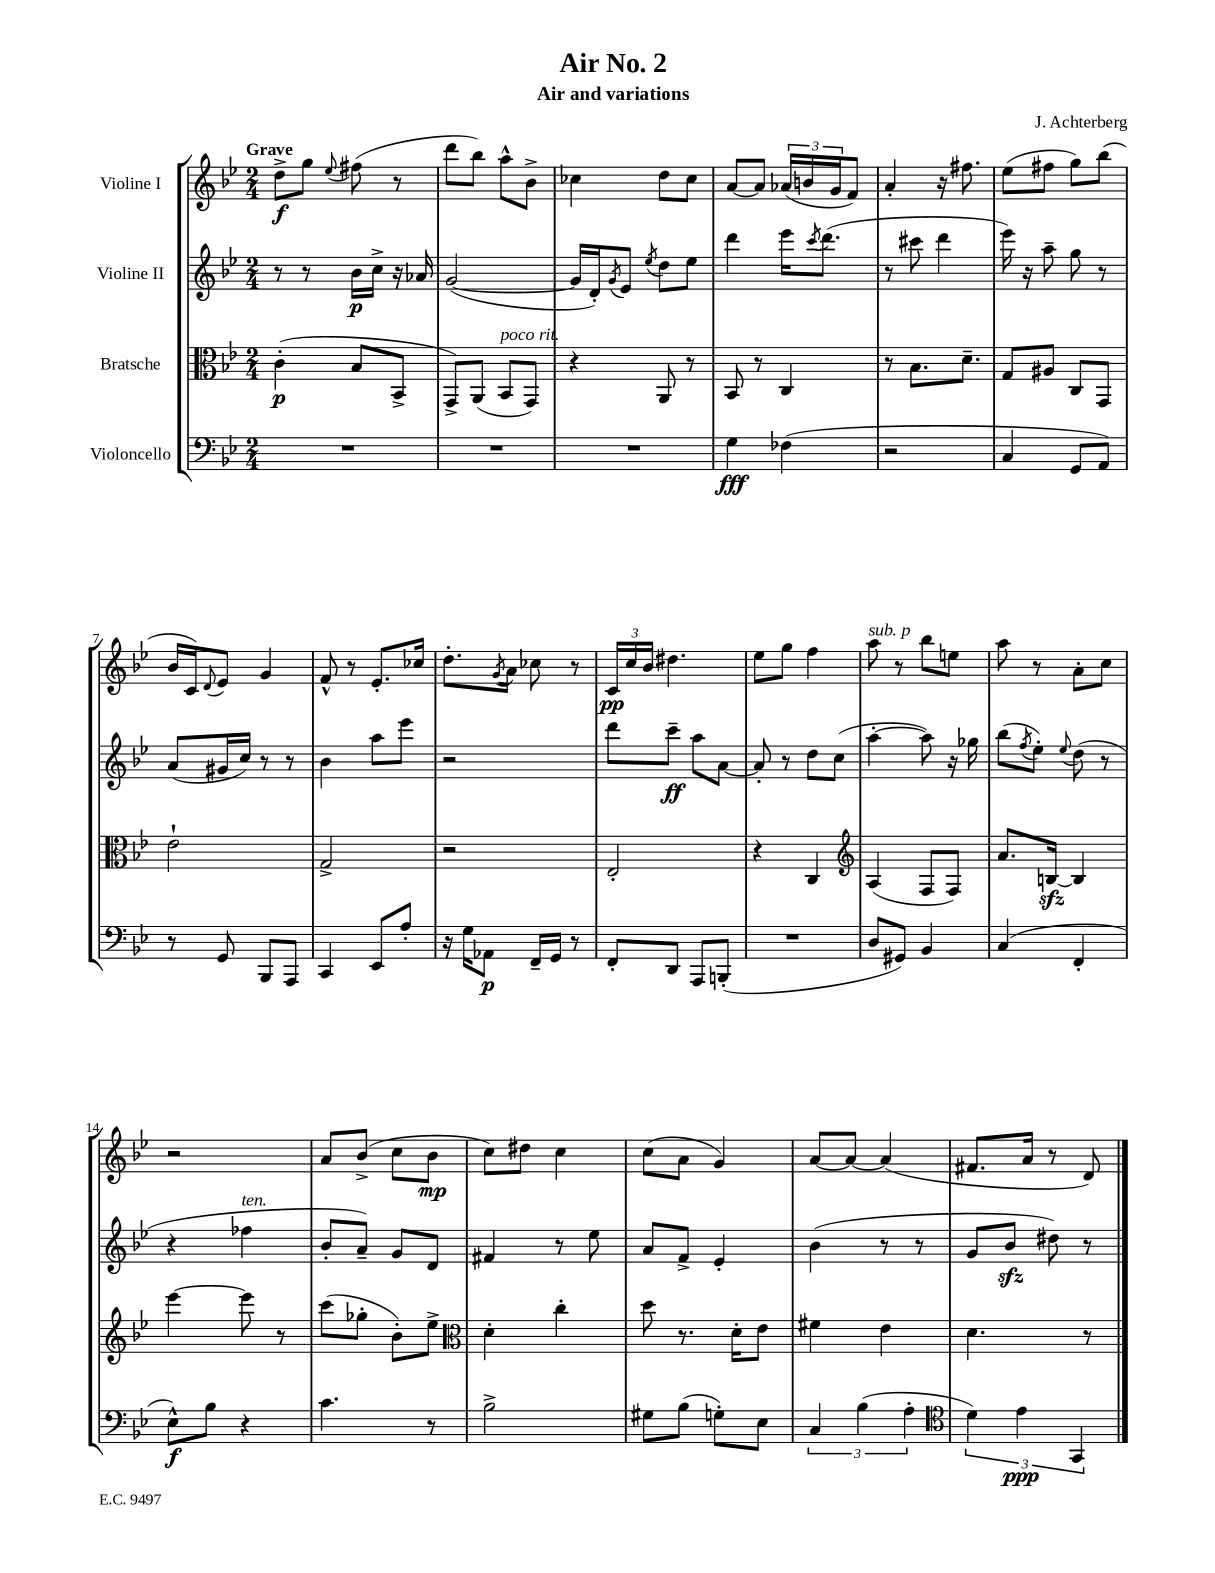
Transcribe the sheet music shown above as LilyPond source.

\header { title = "Air No. 2" composer = "J. Achterberg" subtitle = "Air and variations" }
<<
\new StaffGroup <<
\new Staff = "s0" \with { instrumentName = "Violine I" } {
    \clef treble \key bes \major \numericTimeSignature \time 2/4 \tempo "Grave"
    d''8->\f g''8 \appoggiatura { ees''8 } fis''8( r8 |
    d'''8 bes''8) a''8-^ bes'8-> |
    ces''4 d''8 ces''8 |
    a'8~ a'8 \tuplet 3/2 { aes'16( b'16 g'16 } f'8) |
    a'4-. r16 fis''8. |
    ees''8( fis''8 g''8) bes''8( |
    bes'16 c'16) \appoggiatura { d'8 } ees'8 g'4 |
    f'8-^ r8 ees'8.-. ces''16 |
    d''8.-. \acciaccatura { g'8 } a'16 ces''8 r8 |
    \tuplet 3/2 { c'16\pp c''16 bes'16 } dis''4. |
    ees''8 g''8 f''4 |
    a''8^\markup { \italic "sub. p" } r8 bes''8 e''8 |
    a''8 r8 a'8-. c''8 |
    r2 |
    a'8 bes'8->( c''8 bes'8\mp |
    c''8) dis''8 c''4 |
    c''8( a'8 g'4) |
    a'8~ a'8~ a'4( |
    fis'8. a'16 r8 d'8) \bar "|." |
}
\new Staff = "s1" \with { instrumentName = "Violine II" } {
    \clef treble \key bes \major \numericTimeSignature \time 2/4
    r8 r8 bes'16\p c''16-> r16 aes'16 |
    g'2~( |
    g'16 d'16-.) \acciaccatura { g'8 } ees'8 \acciaccatura { ees''8 } d''8 ees''8 |
    d'''4 ees'''16 \acciaccatura { c'''8 } d'''8.( |
    r8 cis'''8 d'''4 |
    ees'''16) r16 a''8-- g''8 r8 |
    a'8( gis'16 c''16) r8 r8 |
    bes'4 a''8 ees'''8 |
    r2 |
    d'''8 c'''8--\ff a''8 a'8~ |
    a'8-. r8 d''8 c''8( |
    a''4~-. a''8) r16 ges''16 |
    bes''8( \acciaccatura { f''8 } ees''8-.) \appoggiatura { ees''8 } d''8( r8 |
    r4 fes''4^\markup { \italic "ten." } |
    bes'8-. a'8--) g'8 d'8 |
    fis'4 r8 ees''8 |
    a'8 f'8-> ees'4-. |
    bes'4( r8 r8 |
    g'8 bes'8\sfz dis''8) r8 \bar "|." |
}
\new Staff = "s2" \with { instrumentName = "Bratsche" } {
    \clef alto \key bes \major \numericTimeSignature \time 2/4
    c'4-.\p( bes8 bes,8-> |
    g,8->) a,8( bes,8^\markup { \italic "poco rit." } g,8) |
    r4 a,8 r8 |
    bes,8 r8 c4 |
    r8 bes8. d'8.-- |
    g8 ais8 c8 g,8 |
    ees'2-! |
    g2-> |
    r2 |
    ees2-. |
    r4 c4 |
    \clef treble a4( f8 f8) |
    a'8. b16~\sfz b4 |
    ees'''4~ ees'''8 r8 |
    c'''8( ges''8-. bes'8-.) ees''8-> |
    \clef alto d'4-. c''4-. |
    d''8 r8. d'16-. ees'8 |
    fis'4 ees'4 |
    d'4. r8 \bar "|." |
}
\new Staff = "s3" \with { instrumentName = "Violoncello" } {
    \clef bass \key bes \major \numericTimeSignature \time 2/4
    R2 |
    R2 |
    R2 |
    g4\fff fes4( |
    r2 |
    c4 g,8 a,8) |
    r8 g,8 bes,,8 a,,8 |
    c,4 ees,8 a8-. |
    r16 g16 aes,8\p f,16-- g,16 r8 |
    f,8-. d,8 a,,8 b,,8-.( |
    R2 |
    d8 gis,8) bes,4 |
    c4( f,4-. |
    ees8-^\f) bes8 r4 |
    c'4. r8 |
    bes2-> |
    gis8 bes8( g8-.) ees8 |
    \tuplet 3/2 { c4 bes4( a4-. } |
    \clef tenor \tuplet 3/2 { d'4) ees'4\ppp g,4 } \bar "|." |
}
>>
>>
